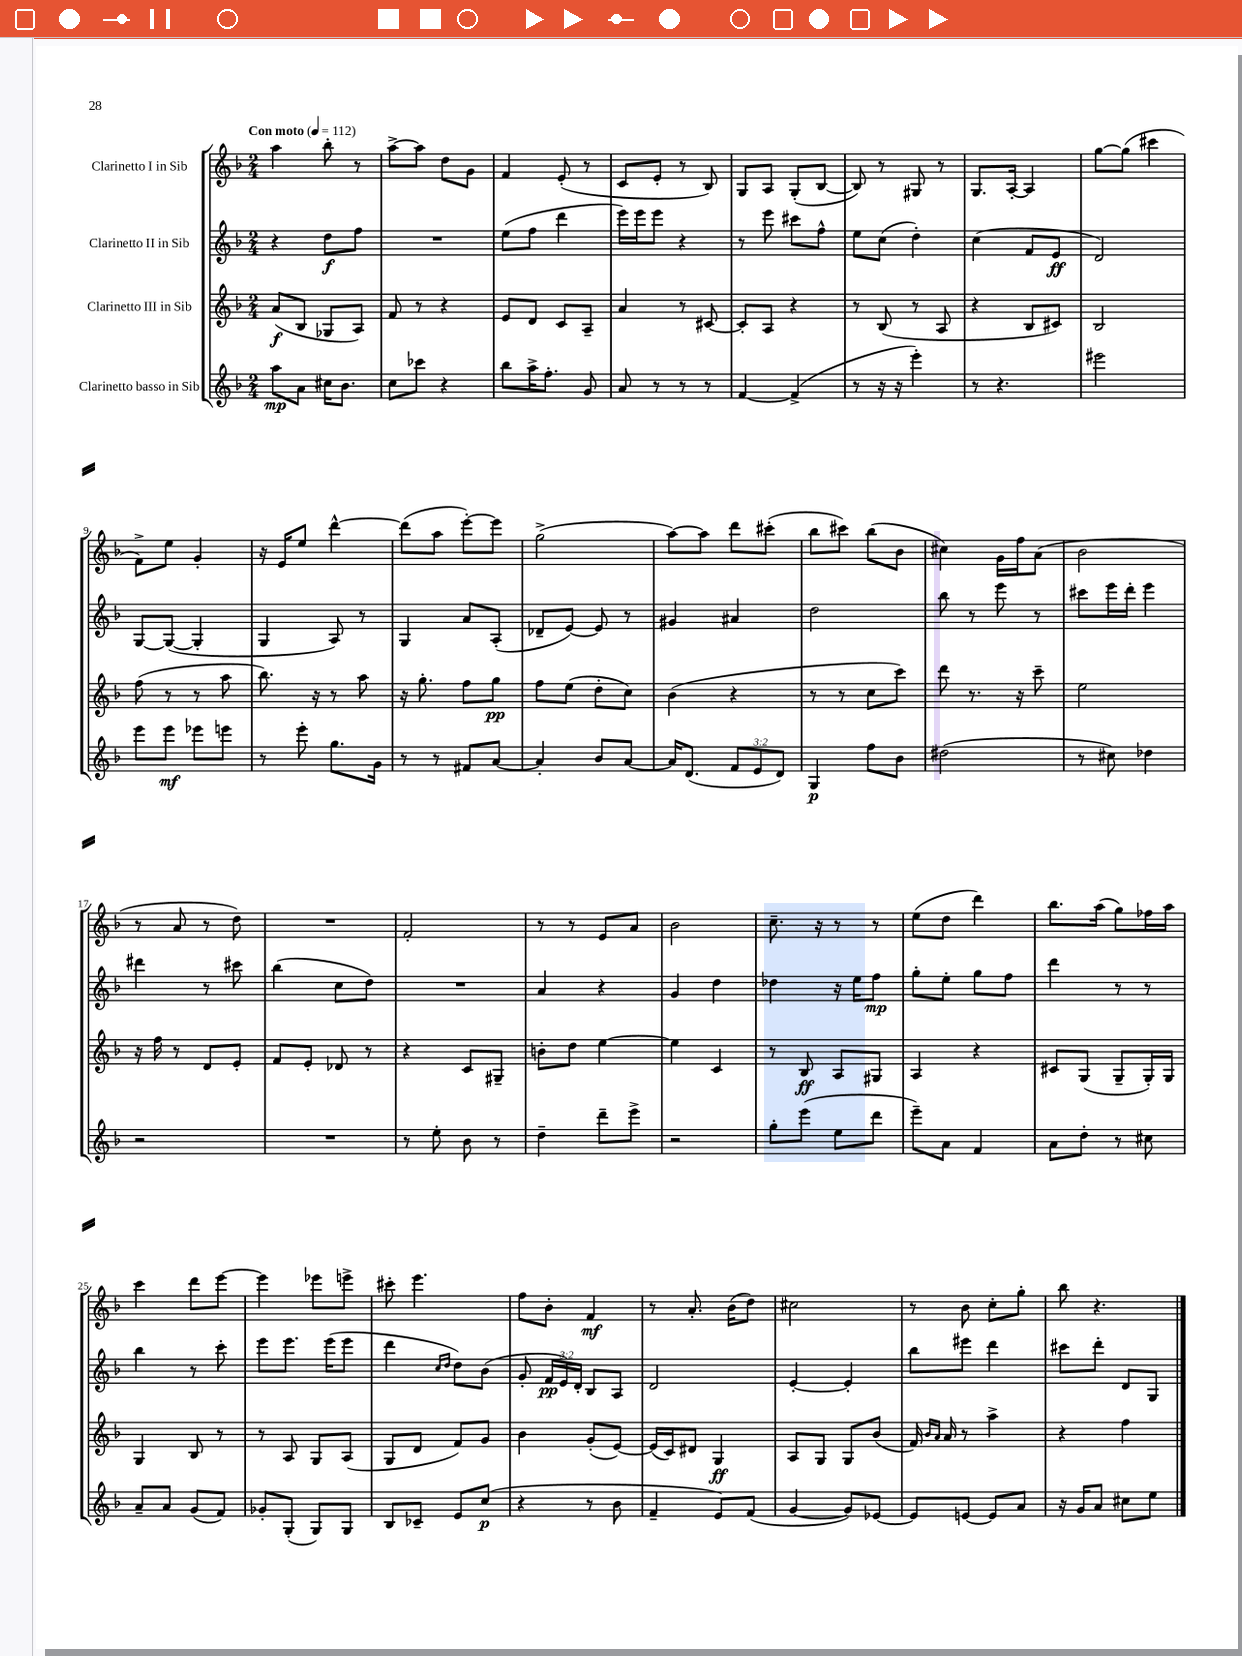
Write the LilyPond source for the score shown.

<<
\new StaffGroup <<
\new Staff = "s0" \with { instrumentName = "Clarinetto I in Sib" } {
    \clef treble \key f \major \numericTimeSignature \time 2/4 \tempo "Con moto" 4 = 112
    \autoBeamOff a''4 bes''8-. r8 |
    a''8[~-> a''8] d''8[ g'8] |
    f'4 e'8-.( r8 |
    c'8[ e'8]-. r8 bes8) |
    g8[ a8] g8[-.( bes8]~ |
    bes8) r8 gis8 r8 |
    g8.[ a16]~-. a4 |
    g''8[~ g''8]( cis'''4 |
    f'8[->) e''8] g'4-. |
    r16 e'16[ e''8] d'''4~-^ |
    d'''8[( a''8] e'''8[~-.) e'''8] |
    g''2->( |
    a''8[~) a''8] d'''8[ cis'''8]-.( |
    bes''8[ cis'''8]) bes''8[( bes'8] |
    cis''4) g'16[ f''16 a'8]( |
    bes'2 |
    r8 a'8 r8 d''8) |
    R2 |
    f'2-. |
    r8 r8 e'8[ a'8] |
    bes'2 |
    c''8.-- r16 r8 r8 |
    e''8[( d''8] d'''4) |
    bes''8.[ a''16]( g''8[) fes''16 a''16] |
    c'''4 d'''8[ e'''8]~ |
    e'''4 ees'''8[ e'''8]-> |
    cis'''8-. e'''4. |
    f''8[ bes'8]-. f'4\mf |
    r8 a'8.-. bes'16[( d''8]) |
    cis''2 |
    r8 bes'8 c''8[-. g''8]-. |
    bes''8 r4. \bar "|." |
}
\new Staff = "s1" \with { instrumentName = "Clarinetto II in Sib" } {
    \clef treble \key f \major \numericTimeSignature \time 2/4 \override Staff.TupletNumber.text = #tuplet-number::calc-fraction-text
    \autoBeamOff r4 d''8[\f f''8] |
    R2 |
    e''8[( f''8] d'''4 |
    e'''16[) e'''16 e'''8] r4 |
    r8 e'''8 cis'''8[ f''8]-^ |
    e''8[ c''8]( d''4-.) |
    c''4( f'8[ e'8]\ff |
    d'2) |
    g8[~ g8]~( g4-. |
    g4 a8) r8 |
    g4 a'8[ a8]-.( |
    des'8[-- e'8]~) e'8 r8 |
    gis'4 ais'4 |
    d''2 |
    bes''8 r8 e'''8 r8 |
    cis'''8[ e'''16 d'''16]-. e'''4 |
    dis'''4 r8 cis'''8 |
    bes''4( c''8[ d''8]) |
    R2 |
    a'4 r4 |
    g'4 d''4 |
    des''4 r16 e''16[ f''8]\mp |
    g''8[-. e''8]-. g''8[ f''8] |
    d'''4 r8 r8 |
    bes''4 r8 c'''8-. |
    e'''8[ e'''8.] e'''16[( e'''8] |
    d'''4 \grace { c''16[ d''16] } d''8[) bes'8]( |
    g'8-. \tuplet 3/2 { f'16[\pp e'16) d'16]-. } bes8[ a8] |
    d'2 |
    e'4~-. e'4-. |
    bes''8[ eis'''8] d'''4 |
    cis'''8[ d'''8]-. d'8[ g8] \bar "|." |
}
\new Staff = "s2" \with { instrumentName = "Clarinetto III in Sib" } {
    \clef treble \key f \major \numericTimeSignature \time 2/4
    \autoBeamOff a'8[\f( bes8] ges8[ a8]) |
    f'8 r8 r4 |
    e'8[ d'8] c'8[ a8]-- |
    a'4 r8 cis'8~ |
    cis'8[-. a8] r4 |
    r8 bes8( r8 a8 |
    r4 bes8[ cis'8]) |
    bes2 |
    f''8( r8 r8 a''8 |
    bes''8.) r16 r8 a''8 |
    r16 g''8.-. f''8[ g''8]\pp |
    f''8[ e''8]( d''8[-. c''8]) |
    bes'4( r4 |
    r8 r8 c''8[ c'''8]) |
    d'''8 r8. r16 c'''8-- |
    e''2 |
    r16 f''16 r8 d'8[ e'8]-. |
    f'8[ e'8]-. des'8 r8 |
    r4 c'8[ gis8]-- |
    b'8[-. d''8] e''4~ |
    e''4 c'4 |
    r8 bes8\ff a8[ gis8] |
    a4 r4 |
    cis'8[ g8]( g8[-- g16-.) g16] |
    g4 bes8 r8 |
    r8 a8 g8[ a8]( |
    g8[ d'8] f'8[) g'8] |
    bes'4 g'8[-.( e'8]~) |
    e'16[( c'16) dis'8] g4\ff |
    a8[ g8] g8[ bes'8]( |
    f'16) \grace { bes'16[ a'16] } a'16 r8 a''4-> |
    r4 f''4 \bar "|." |
}
\new Staff = "s3" \with { instrumentName = "Clarinetto basso in Sib" } {
    \clef treble \key f \major \numericTimeSignature \time 2/4 \override Staff.TupletNumber.text = #tuplet-number::calc-fraction-text
    \autoBeamOff a''8[\mp a'8] cis''16[ bes'8.] |
    c''8[ ces'''8] r4 |
    bes''8[ a''16-> f''8.]-. g'8 |
    a'8 r8 r8 r8 |
    f'4~ f'4->( |
    r8 r16 r16 e'''4-.) |
    r8 r4. |
    eis'''2 |
    e'''8[ e'''8]\mf ees'''8[ e'''8] |
    r8 e'''8-. g''8.[ g'16] |
    r8 r8 fis'8[ a'8]~ |
    a'4-. bes'8[ a'8]~ |
    a'16[ d'8.]( \tuplet 3/2 { f'8[ e'8 d'8]) } |
    g4\p f''8[ bes'8] |
    dis''2( |
    r8 cis''8) des''4 |
    r2 |
    R2 |
    r8 e''8-. bes'8 r8 |
    d''4-- d'''8[-- e'''8]-> |
    r2 |
    g''8[-. e'''8]( e''8[ d'''8] |
    e'''8[--) a'8] f'4 |
    a'8[ d''8]-. r8 cis''8 |
    a'8[-- a'8] g'8[( f'8]) |
    ges'8[-. g8]-.( g8[) g8] |
    bes8[ ces'8]-- e'8[ c''8]\p( |
    r4 r8 bes'8 |
    f'4-- e'8[) f'8]( |
    g'4~ g'8[) ees'8]~ |
    ees'8[ e'8]~ e'8[ a'8] |
    r16 g'16[ a'8] cis''8[ e''8] \bar "|." |
}
>>
>>
